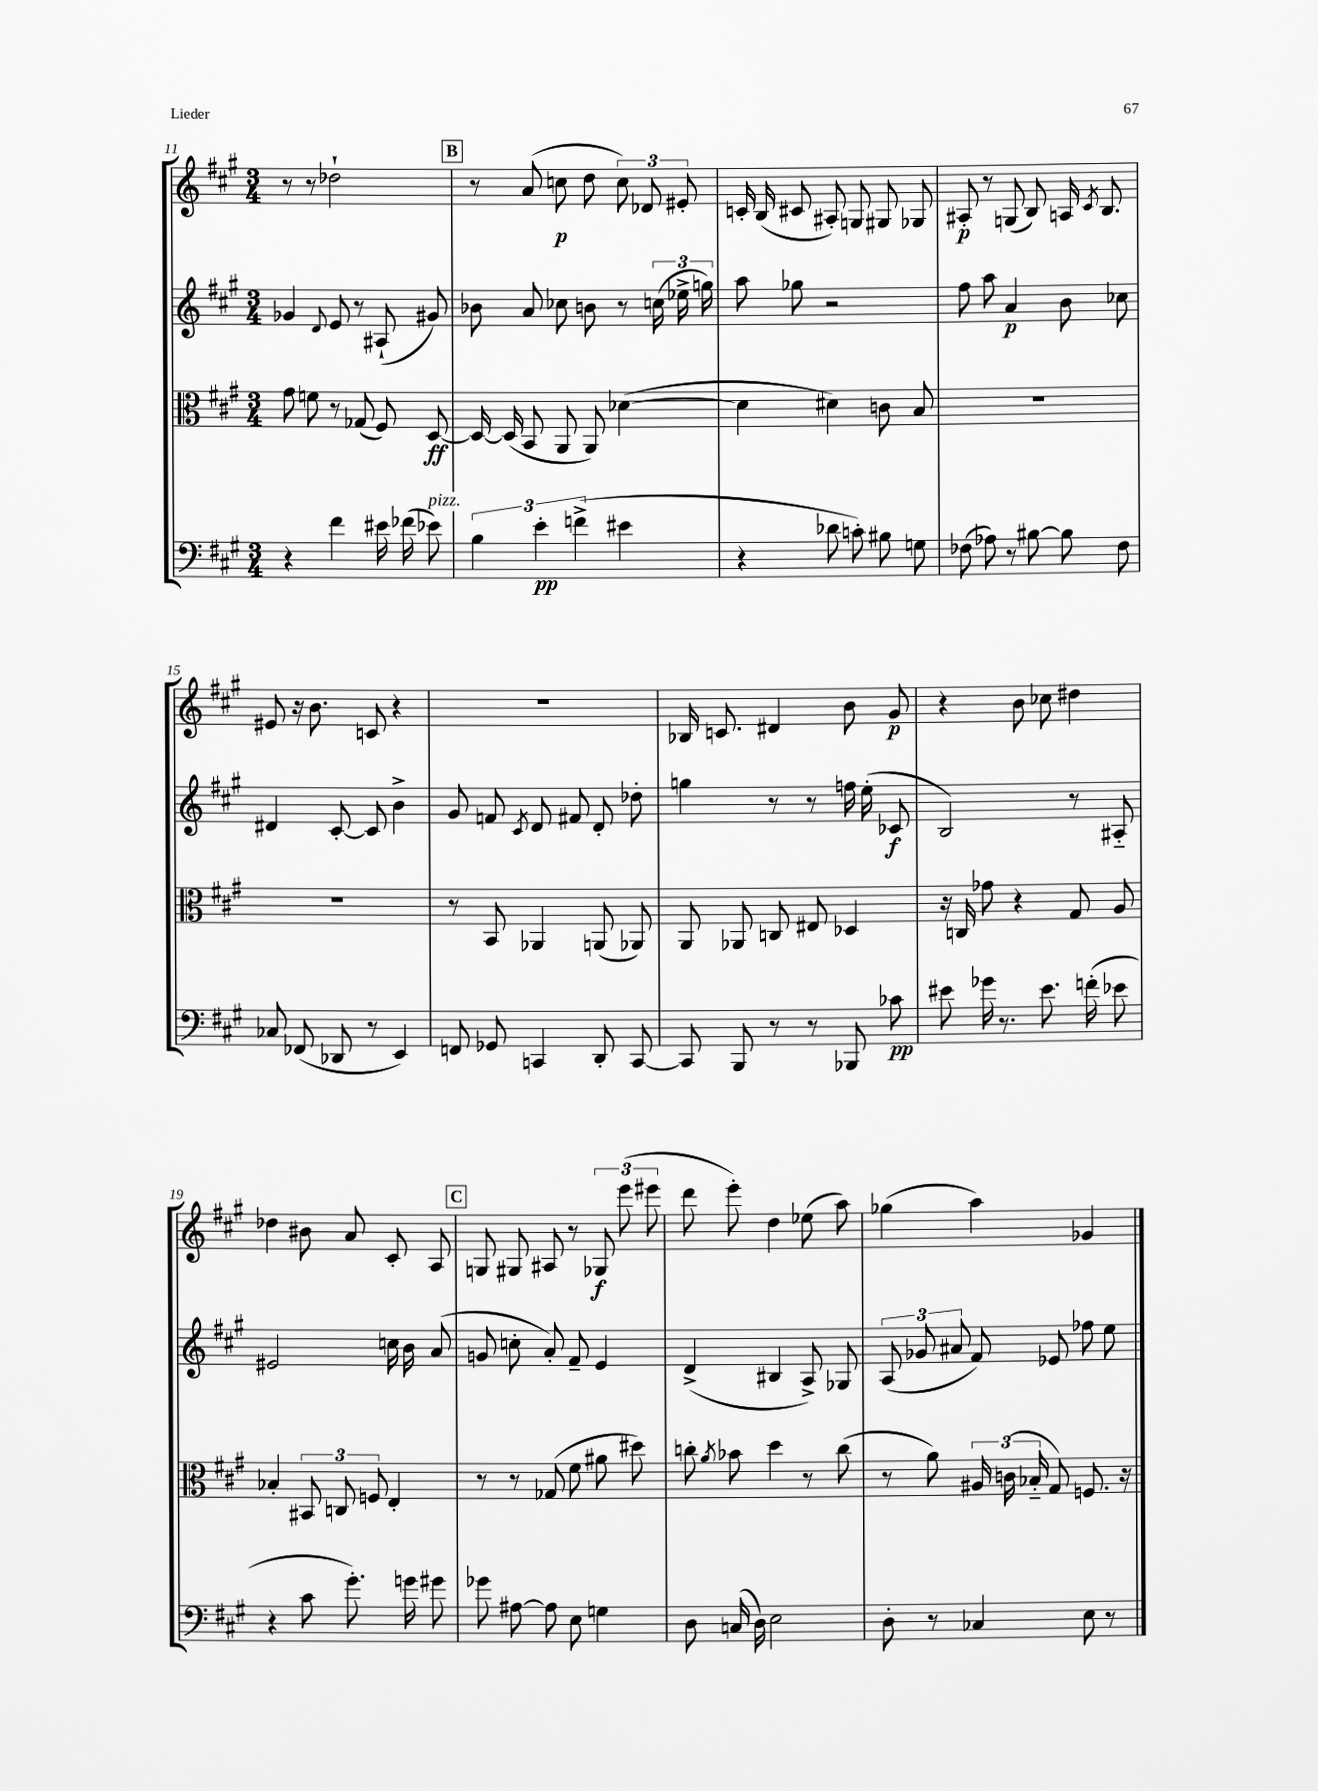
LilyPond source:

<<
\new StaffGroup <<
\new Staff = "s0" {
    \clef treble \key a \major \numericTimeSignature \time 3/4
    \autoBeamOff r8 r8 des''2-! |
    \mark \markup { \box "B" } r8 a'8( c''8\p d''8 \tuplet 3/2 { c''8) des'8 eis'8-. } |
    c'16-. b16( cis'8 ais8-.) g8 gis8 ges8 |
    ais8-.\p r8 g8( b8) a16 \acciaccatura { cis'8 } b8. |
    eis'8 r16 b'8. c'8 r4 |
    R2. |
    bes16 c'8. dis'4 b'8 gis'8\p |
    r4 b'8 ces''8 dis''4 |
    des''4 bis'8 a'8 cis'8-. a8 |
    \mark \markup { \box "C" } g8 gis8 ais8 r8 \tuplet 3/2 { ges8\f e'''8( eis'''8 } |
    d'''8 e'''8-.) d''4 ees''8( a''8) |
    ges''4( a''4) ges'4 \bar "|." |
}
\new Staff = "s1" {
    \clef treble \key a \major \numericTimeSignature \time 3/4
    \autoBeamOff ges'4 \appoggiatura { d'8 } e'8 r8 ais8-!( gis'8) |
    \mark \markup { \box "B" } bes'8 a'8 ces''8 b'8 r8 \tuplet 3/2 { c''16( ees''16-> g''16) } |
    a''8 ges''8 r2 |
    fis''8 a''8 a'4\p b'8 ces''8 |
    dis'4 cis'8~-. cis'8 b'4-> |
    gis'8 f'8 \acciaccatura { cis'8 } d'8 fis'8 d'8-. des''8-. |
    g''4 r8 r8 f''16 e''16-.( ces'8\f |
    b2) r8 ais8-_ |
    eis'2 c''16 b'16 a'8( |
    \mark \markup { \box "C" } g'8 c''8-. a'8-.) fis'8-- e'4 |
    d'4->( bis4 a8->) ges8 |
    \tuplet 3/2 { a8( ges'8 ais'8 } fis'8) ees'8 fes''8 e''8 \bar "|." |
}
\new Staff = "s2" {
    \clef alto \key a \major \numericTimeSignature \time 3/4
    \autoBeamOff gis'8 f'8 r8 ges8( fis8) d8~\ff |
    \mark \markup { \box "B" } d16~ d16( b,8 a,8 a,8) des'4~( |
    des'4 dis'4) c'8 b8 |
    R2. |
    R2. |
    r8 b,8 aes,4 a,8( aes,8) |
    a,8 aes,8 c8 eis8 des4 |
    r16 c16 ges'8 r4 gis8 a8 |
    bes4-. \tuplet 3/2 { bis,8 c8 f8 } e4-. |
    \mark \markup { \box "C" } r8 r8 ges8( fis'8 ais'8 dis''8) |
    c''8-. \acciaccatura { a'8 } bes'8 d''4 r8 c''8( |
    r8 a'8) \tuplet 3/2 { ais16 c'16( bes16-_ } gis8) f8. r16 \bar "|." |
}
\new Staff = "s3" {
    \clef bass \key a \major \numericTimeSignature \time 3/4
    \autoBeamOff r4 fis'4 eis'16 fes'16( ees'8^\markup { \italic "pizz." }) |
    \mark \markup { \box "B" } \tuplet 3/2 { b4 e'4-.\pp f'4->( } eis'4 |
    r4 des'8 c'8-.) bis8 g8 |
    fes8( aes8) r8 bis8~ bis8 fes8 |
    ces8 fes,8( des,8 r8 e,4) |
    f,8 ges,8 c,4 d,8-. c,8~ |
    c,8 b,,8 r8 r8 bes,,8 ces'8\pp |
    eis'8 ges'16 r8. eis'8. f'16-.( ees'8 |
    r4 cis'8 gis'8.-.) g'16 gis'8 |
    \mark \markup { \box "C" } ges'8 ais8~ ais8 e8 g4 |
    d8 c16( d16) e2 |
    d8-. r8 ces4 e8 r8 \bar "|." |
}
>>
>>
\layout { \context { \Score currentBarNumber = #11 } }
